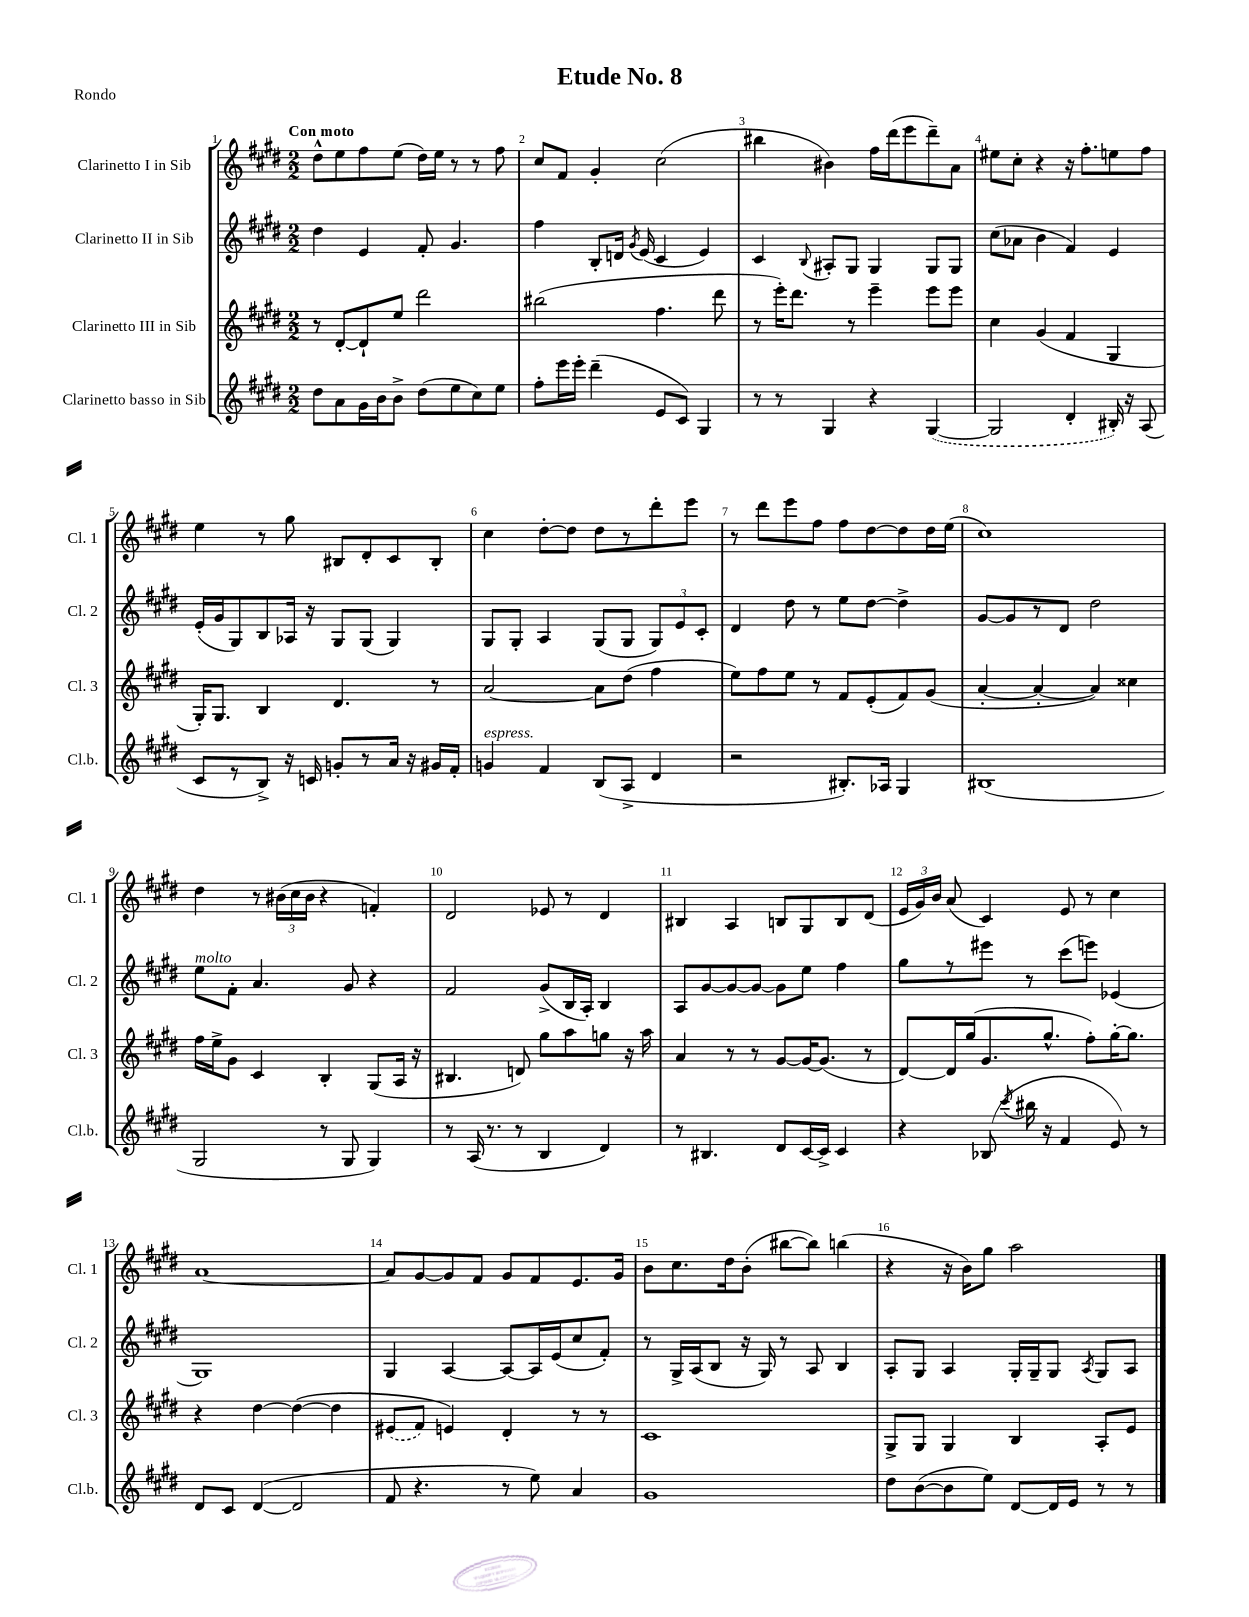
\header { title = "Etude No. 8" piece = "Rondo" }
<<
\new StaffGroup <<
\new Staff = "s0" \with { instrumentName = "Clarinetto I in Sib" shortInstrumentName = "Cl. 1" } {
    \clef treble \key e \major \numericTimeSignature \time 2/2 \tempo "Con moto"
    \autoBeamOff dis''8[-^ e''8 fis''8 e''8]( dis''16[) e''16] r8 r8 fis''8 |
    cis''8[ fis'8] gis'4-. cis''2( |
    bis''4 bis'4) fis''16[ dis'''16( e'''8 dis'''8--) a'8] |
    eis''8[ cis''8]-. r4 r16 fis''8.[-. e''8 fis''8] |
    e''4 r8 gis''8 bis8[ dis'8-. cis'8 bis8]-. |
    cis''4 dis''8[~-. dis''8] dis''8[ r8 dis'''8-. e'''8] |
    r8 dis'''8[ e'''8 fis''8] fis''8[ dis''8~ dis''8 dis''16 e''16]( |
    cis''1) |
    dis''4 r8 \tuplet 3/2 { bis'16[( cis''16 bis'16] } r4 f'4-.) |
    dis'2 ees'8 r8 dis'4 |
    bis4 a4 b8[ gis8 b8 dis'8]( |
    \tuplet 3/2 { e'16[ gis'16) b'16] } a'8( cis'4) e'8 r8 cis''4 |
    a'1~ |
    a'8[ gis'8~ gis'8 fis'8] gis'8[ fis'8 e'8. gis'16] |
    b'8[ cis''8. dis''16 b'8]-.( bis''8[~ bis''8]) b''4( |
    r4 r16 b'16[) gis''8] a''2 \bar "|." |
}
\new Staff = "s1" \with { instrumentName = "Clarinetto II in Sib" shortInstrumentName = "Cl. 2" } {
    \clef treble \key e \major \numericTimeSignature \time 2/2
    \autoBeamOff dis''4 e'4 fis'8-. gis'4. |
    fis''4 b8[-. d'16] \acciaccatura { gis'8 } e'16( cis'4 e'4) |
    cis'4 \appoggiatura { b8 } ais8[-. gis8] gis4 gis8[ gis8] |
    cis''8[( aes'8] b'4 fis'4) e'4 |
    e'16[-.( gis'16 gis8) b8 aes16] r16 gis8[ gis8]( gis4) |
    gis8[ gis8]-. a4 gis8[( gis8] \tuplet 3/2 { gis8[) e'8 cis'8]-. } |
    dis'4 dis''8 r8 e''8[ dis''8]~ dis''4-> |
    gis'8[~ gis'8 r8 dis'8] dis''2 |
    e''8[^\markup { \italic "molto" } fis'8]-. a'4. gis'8 r4 |
    fis'2 gis'8[->( b16 a16]-.) b4 |
    a8[ gis'8~ gis'8~ gis'8]~ gis'8[ e''8] fis''4 |
    gis''8[ r8 eis'''8] r8 cis'''8[( e'''8]) ees'4( |
    gis1) |
    gis4 a4~ a8[~ a16 e'16( cis''8 fis'8]-.) |
    r8 gis16[-> a16( b8] r16 gis16) r8 a8 b4 |
    a8[-. gis8] a4 gis16[-. gis16-- gis8] \acciaccatura { a8 } gis8[ a8] \bar "|." |
}
\new Staff = "s2" \with { instrumentName = "Clarinetto III in Sib" shortInstrumentName = "Cl. 3" } {
    \clef treble \key e \major \numericTimeSignature \time 2/2
    \autoBeamOff r8 dis'8[~-. dis'8-! e''8] dis'''2 |
    bis''2( fis''4. dis'''8 |
    r8 e'''16[-.) dis'''8.] r8 e'''4-- e'''8[ e'''8] |
    cis''4 gis'4( fis'4 gis4 |
    gis16[-.) gis8.] b4 dis'4. r8 |
    a'2~ a'8[ dis''8]( fis''4 |
    e''8[) fis''8 e''8] r8 fis'8[ e'8-.( fis'8) gis'8]( |
    a'4~-. a'4~-. a'4) cisis''4 |
    fis''16[ e''16-> gis'8] cis'4 b4-. gis8[( a16] r16 |
    bis4. d'8) gis''8[ a''8 g''8] r16 a''16 |
    a'4 r8 r8 gis'8[~ gis'16~ gis'8.]( r8 |
    dis'8[~) dis'16 gis''16( gis'8. gis''8.]-^ fis''8[-.) gis''16~-. gis''8.] |
    r4 dis''4~ dis''4~\( dis''4 |
    \once \slurDashed eis'8[( fis'8]) e'4\) dis'4-. r8 r8 |
    cis'1 |
    gis8[-> gis8] gis4 b4 a8[-. e'8] \bar "|." |
}
\new Staff = "s3" \with { instrumentName = "Clarinetto basso in Sib" shortInstrumentName = "Cl.b." } {
    \clef treble \key e \major \numericTimeSignature \time 2/2
    \autoBeamOff dis''8[ a'8 gis'16 b'16 b'8]-> dis''8[( e''8 cis''8) e''8] |
    fis''8[-. e'''16 e'''16]-. dis'''4--( e'8[ cis'8]) gis4 |
    r8 r8 gis4 r4 \once \slurDashed gis4~( |
    gis2 dis'4-. bis16-.) r16 a8( |
    cis'8[ r8 b8]->) r16 c'16 g'8[-. r8 a'16] r16 gis'16[ fis'16]-. |
    g'4^\markup { \italic "espress." } fis'4 b8[( a8]-> dis'4 |
    r2 bis8.[-.) aes16] gis4 |
    bis1( |
    gis2 r8 gis8 gis4) |
    r8 a16( r8. r8 b4 dis'4) |
    r8 bis4. dis'8[ cis'16~ cis'16]-> cis'4 |
    r4 bes8( \acciaccatura { cis'''8 } bis''16 r16 fis'4 e'8) r8 |
    dis'8[ cis'8] dis'4~( dis'2 |
    fis'8 r4. r8 e''8) a'4 |
    gis'1 |
    dis''8[ b'8~( b'8 e''8]) dis'8[~ dis'16 e'16] r8 r8 \bar "|." |
}
>>
>>
\layout { \context { \Score \override BarNumber.break-visibility = ##(#f #t #t) barNumberVisibility = #all-bar-numbers-visible } }
